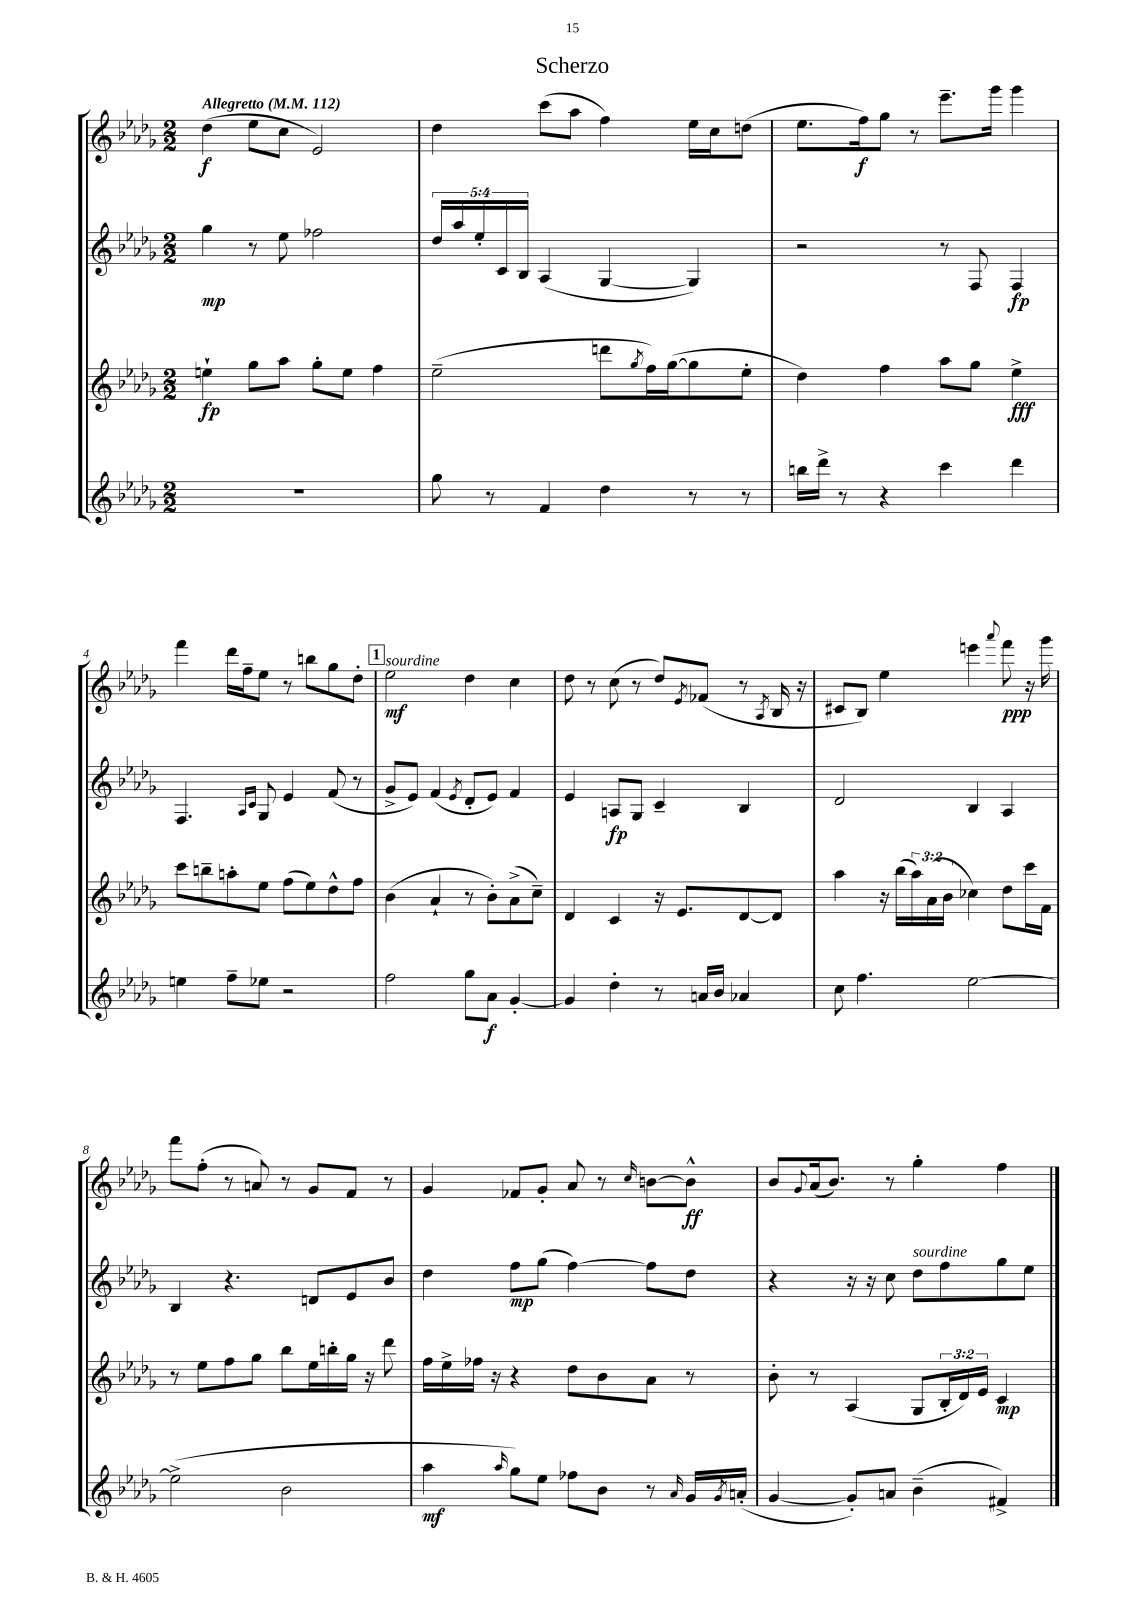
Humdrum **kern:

**kern	**kern	**kern	**kern
*staff4	*staff3	*staff2	*staff1
*clefG2	*clefG2	*clefG2	*clefG2
*k[b-e-a-d-g-]	*k[b-e-a-d-g-]	*k[b-e-a-d-g-]	*k[b-e-a-d-g-]
*M2/2	*M2/2	*M2/2	*M2/2
*MM112	*MM112	*MM112	*MM112
1r	4ee`	4gg-	(4dd-
.	8gg-	8r	8ee-
.	8aa-	8ee-	8cc
.	8gg-'	2ff-	2e-)
.	8ee	.	.
.	4ff	.	.
=	=	=	=
8gg-	(2ee-~	20dd-	4dd-
.	.	20aa-	.
.	.	20ee-'	.
8r	.	.	.
.	.	20c	.
.	.	20B-	.
4f	.	(4A-	(8ccc
.	.	.	8aa-
4dd-	8ddd	[4G-	4ff)
.	8qgg-	.	.
.	16ff)	.	.
.	([16gg-	.	.
8r	8gg-]	4G-])	16ee-
.	.	.	16cc
8r	8ee-'	.	(8dd
=	=	=	=
16bb	4dd-)	2r	8.ee-
16ddd-^	.	.	.
8r	.	.	.
.	.	.	16ff)
4r	4ff	.	8gg-
.	.	.	8r
4ccc	8aa-	8r	8.eee-~
.	8gg-	8F	.
.	.	.	16ggg-
4ddd-	4ee-^	4F	4ggg-
=	=	=	=
4ee	8ccc	4.F	4fff
.	8bb~	.	.
8ff~	8aa'	.	16ddd-
.	.	.	16ff~
.	.	16qqA-	.
.	.	16qqc	.
8ee-	8ee-	8G-	8ee-
2r	(8ff	4e-	8r
.	8ee-)	.	8bb
.	8dd-^^	(8f	8gg-
.	8ff	8r	8dd-'
=	=	=	=
2ff	(4b-	8g-^	2ee-
.	.	8e-)	.
.	4a-`	(4f	.
.	.	8qe-	.
8gg-	8r	8d-'	4dd-
8a-	8b-')	8e-)	.
[4g-'	(8a-^	4f	4cc
.	8cc~)	.	.
=	=	=	=
4g-]	4d-	4e-	8dd-
.	.	.	8r
4dd-'	4c	8A	(8cc
.	.	8G-	8r
8r	16r	4c~	8dd-)
.	8.e-	.	.
.	.	.	8qe-
16a	.	.	(8f-
16b-	.	.	.
4a-	[8d-	4B-	8r
.	.	.	8qA-
.	8d-]	.	16B-
.	.	.	16r
=	=	=	=
8cc	4aa-	2d-	8c#
4.ff	.	.	8B-)
.	16r	.	4ee-
.	(16bb-	.	.
.	24aa-)	.	.
.	(24a-	.	.
.	24b-	.	.
[2ee-	4cc-)	4B-	4eee
.	.	.	8qqaaa-
.	8dd-	4A-	8fff
.	16ccc	.	16r
.	16f	.	16ggg-
=	=	=	=
(2ee-^]	8r	4B-	8fff
.	8ee-	.	(8ff'
.	8ff	4.r	8r
.	8gg-	.	8a)
2b-	8bb-	.	8r
.	16ee-	8d	8g-
.	16bb'	.	.
.	16gg-	8e-	8f
.	16r	.	.
.	8ddd-	8b-	8r
=	=	=	=
4aa-	16ff	4dd-	4g-
.	16ee-^	.	.
.	16ff-	.	.
.	16r	.	.
16qqaa-	.	.	.
8gg-)	4r	8ff	8f-
8ee-	.	(8gg-	8g-'
8ff-	8dd-	[4ff)	8a-
8b-	8b-	.	8r
.	.	.	16qqcc
8r	8a-	8ff]	[8b
16qqa-	.	.	.
16g-	8r	8dd-	8b^^]
8qg-	.	.	.
(16a'	.	.	.
=	=	=	=
[4g-	8b-'	4r	8b-
.	.	.	8qqg-
.	8r	.	(16a-
.	.	.	8.b-)
8g-'])	(4A-	16r	.
.	.	16r	.
8a	.	8cc	8r
(4b-~	8G-	8dd-	4gg-'
.	24B-'	8ff	.
.	24d-)	.	.
.	24e-	.	.
4f#^)	4c	8gg-	4ff
.	.	8ee-	.
==	==	==	==
*-	*-	*-	*-
